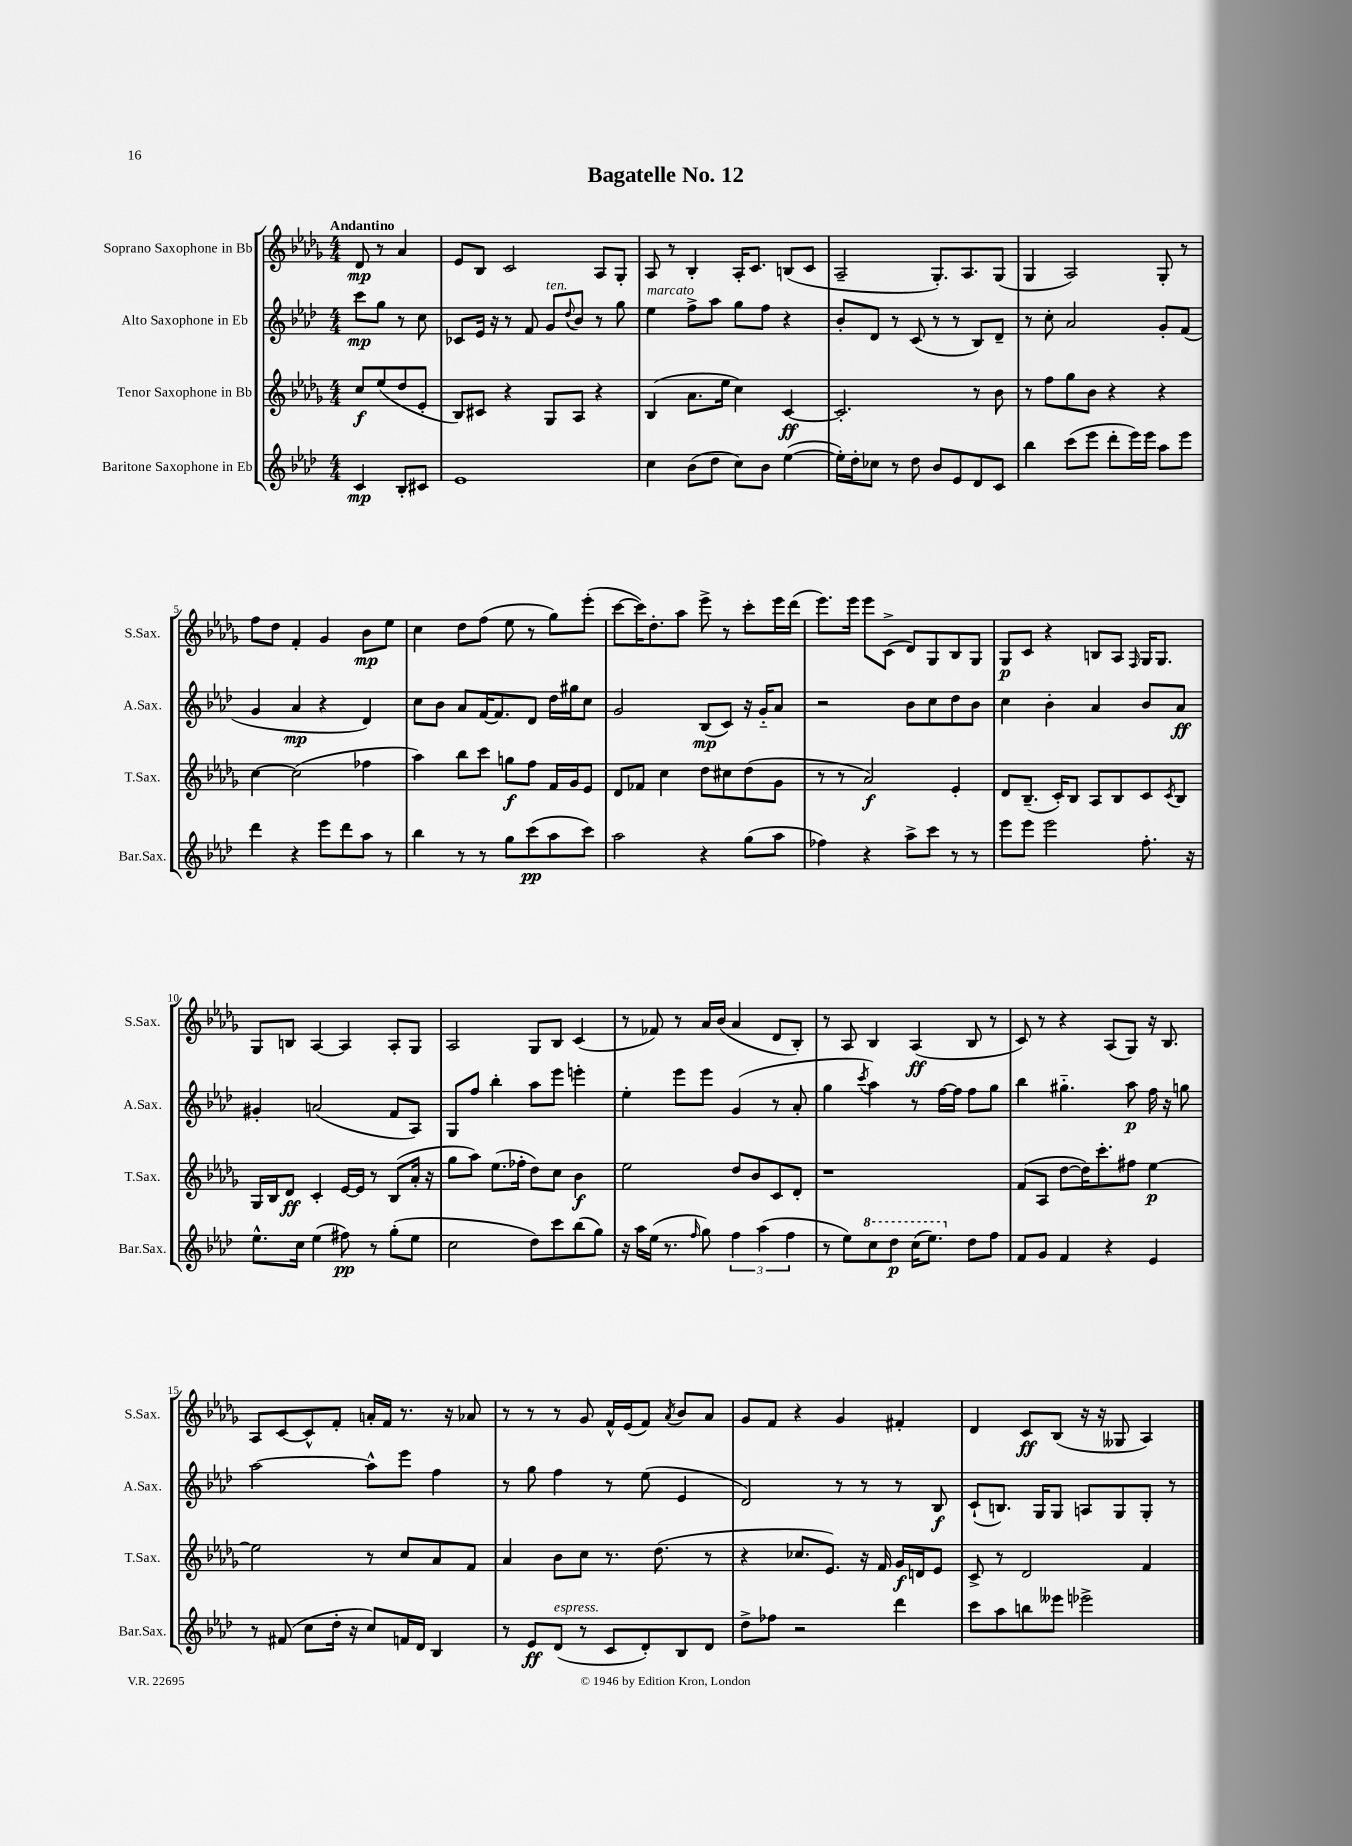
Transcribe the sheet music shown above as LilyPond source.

\header { title = "Bagatelle No. 12" }
<<
\new StaffGroup <<
\new Staff = "s0" \with { instrumentName = "Soprano Saxophone in Bb" shortInstrumentName = "S.Sax." } {
    \clef treble \key des \major \numericTimeSignature \time 4/4 \partial 2 \tempo "Andantino"
    des'8\mp r8 aes'4 |
    ees'8 bes8 c'2 aes8 ges8-. |
    aes8 r8 bes4-. aes16-. c'8. b8( c'8 |
    aes2-- ges8.-.) aes8. ges8( |
    ges4 aes2) ges8-. r8 |
    f''8 des''8 f'4-. ges'4 bes'8\mp ees''8 |
    c''4 des''8 f''8( ees''8 r8 ges''8) ees'''8-.( |
    c'''8~ c'''16) des''8.-. aes''8 ees'''8-> r8 c'''8-. ees'''16 des'''16( |
    ees'''8.) ees'''16 ees'''8 c'8->( des'8) ges8 bes8 ges8 |
    ges8\p c'8 r4 b8 aes8 \grace { f16 } ges16 ges8. |
    ges8 b8 aes4~ aes4 aes8-. ges8 |
    aes2 ges8 bes8 c'4( |
    r8 fes'8) r8 aes'16 bes'16( aes'4 des'8 bes8-.) |
    r8 aes8 bes4 aes4\ff( bes8 r8 |
    c'8) r8 r4 aes8( ges8) r16 bes8. |
    aes8 c'8~ c'8-^ f'8-. a'16-. f'16 r8. r16 aes'8 |
    r8 r8 r8 ges'8 f'16-^ ees'16( f'8) \acciaccatura { aes'8 } bes'8 aes'8 |
    ges'8 f'8 r4 ges'4 fis'4-. |
    des'4 c'8\ff bes8( r16 r16 geses8 aes4) \bar "|." |
}
\new Staff = "s1" \with { instrumentName = "Alto Saxophone in Eb" shortInstrumentName = "A.Sax." } {
    \clef treble \key aes \major \numericTimeSignature \time 4/4 \partial 2
    c'''8\mp g''8 r8 c''8 |
    ces'8 ees'16 r16 r8 f'8 g'8^\markup { \italic "ten." } \appoggiatura { des''8 } bes'8 r8 g''8 |
    ees''4^\markup { \italic "marcato" } f''8-> aes''8 g''8 f''8 r4 |
    bes'8-. des'8 r8 c'8( r8 r8 bes8) des'8-- |
    r8 c''8-. aes'2 g'8-. f'8( |
    g'4 aes'4\mp r4 des'4) |
    c''8 bes'8 aes'8 f'16~ f'8. des'8 des''16 gis''16 c''8 |
    g'2 bes8\mp( c'8) r16 g'16-_ aes'8 |
    r2 bes'8 c''8 des''8 bes'8 |
    c''4 bes'4-. aes'4 bes'8 aes'8\ff |
    gis'4-. a'2( f'8 aes8) |
    g8 f''8 bes''4-. aes''8 ees'''8 e'''4-. |
    ees''4-. ees'''8 ees'''8 g'4( r8 aes'8-. |
    g''4 \acciaccatura { c'''8 } aes''4) r8 f''16~ f''16 f''8 g''8 |
    bes''4 gis''4.-_ aes''8\p f''16 r16 g''8 |
    aes''2~ aes''8-^ ees'''8 f''4 |
    r8 g''8 f''4 r8 ees''8( ees'4 |
    des'2) r8 r8 r8 bes8\f |
    c'8-!( b8.) g16 g8 a8 g8 g8-. r8 \bar "|." |
}
\new Staff = "s2" \with { instrumentName = "Tenor Saxophone in Bb" shortInstrumentName = "T.Sax." } {
    \clef treble \key des \major \numericTimeSignature \time 4/4 \partial 2
    c''8\f ees''8( des''8 ees'8-. |
    bes8) cis'8 r4 ges8 aes8 r4 |
    bes4( aes'8. ees''16 c''4) c'4~\ff |
    c'2.-. r8 bes'8 |
    r8 f''8 ges''8 bes'8 r4 r4 |
    c''4~ c''2( fes''4 |
    aes''4) bes''8 c'''8 g''8\f f''8 f'16 ges'16 ees'8 |
    des'8 fes'8 c''4 des''8 cis''8 des''8( ges'8 |
    r8 r8 aes'2\f) ees'4-. |
    des'8 bes8.--( c'16-.) bes8 aes8 bes8 c'8 \acciaccatura { c'8 } bes8 |
    ges16 bes16 des'8\ff c'4-. ees'16~ ees'16 r8 bes8( aes'16-. r16 |
    ges''8 aes''8) ees''8.( fes''16-. des''8) c''8 bes'4\f |
    ees''2 des''8 bes'8 c'8 des'8-. |
    r1 |
    f'8( aes8 des''8~ des''16) c'''8.-. fis''8 ees''4~\p |
    ees''2 r8 c''8 aes'8 f'8 |
    aes'4 bes'8 c''8 r8. des''8.( r8 |
    r4 ces''8. ees'8.) r16 f'16 ges'16\f d'16 ees'8 |
    c'8-> r8 des'2 f'4 \bar "|." |
}
\new Staff = "s3" \with { instrumentName = "Baritone Saxophone in Eb" shortInstrumentName = "Bar.Sax." } {
    \clef treble \key aes \major \numericTimeSignature \time 4/4 \partial 2
    c'4\mp bes8-. cis'8 |
    ees'1 |
    c''4 bes'8( des''8 c''8) bes'8 ees''4~( |
    ees''16-.) des''16-. ces''8 r8 des''8 bes'8 ees'8 des'8 c'8 |
    bes''4 c'''8( ees'''8 des'''8-. ees'''16) ees'''16 aes''8 ees'''8 |
    des'''4 r4 ees'''8 des'''8 aes''8 r8 |
    bes''4 r8 r8 g''8 c'''8\pp( aes''8 c'''8) |
    aes''2 r4 g''8( aes''8 |
    fes''4) r4 aes''8-> c'''8 r8 r8 |
    ees'''8 ees'''8 ees'''2 f''8.-. r16 |
    ees''8.-^ c''16 ees''4( fis''8\pp) r8 g''8-.( ees''8 |
    c''2 des''8) c'''8 bes''8( g''8) |
    r16 aes''16 ees''16( r8. \grace { f''16 } g''8) \tuplet 3/2 { f''4 aes''4( f''4 } |
    r8 ees''8) \ottava #1 c'''8 des'''8\p c'''16( ees'''8.) \ottava #0 des''8 f''8 |
    f'8 g'8 f'4 r4 ees'4 |
    r8 fis'8( c''8 des''16-. r16 c''8) f'16 des'16 bes4 |
    r8 ees'8\ff des'8^\markup { \italic "espress." }( r8 c'8 des'8-.) bes8 des'8 |
    des''8-> fes''8 r2 des'''4 |
    c'''8 aes''8 b''8 eeses'''8 ees'''2-> \bar "|." |
}
>>
>>
